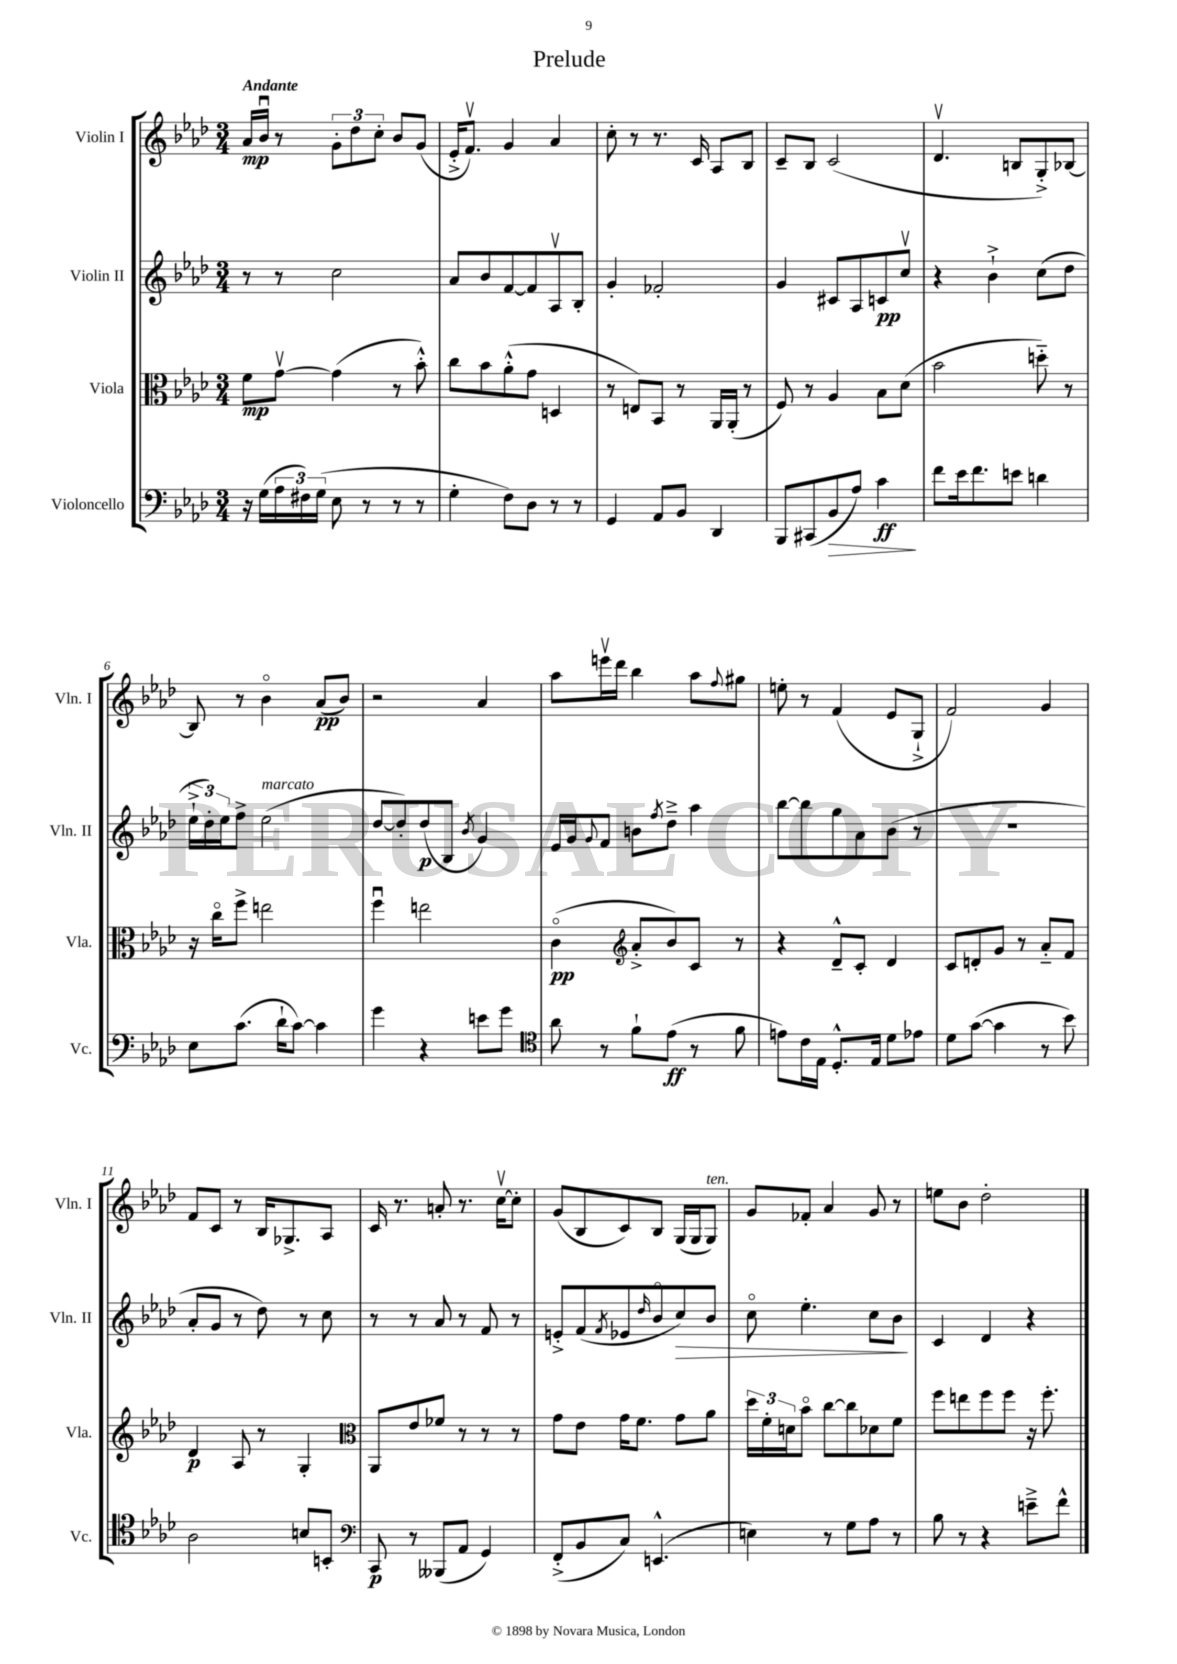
\header { title = "Prelude" }
<<
\new StaffGroup <<
\new Staff = "s0" \with { instrumentName = "Violin I" shortInstrumentName = "Vln. I" } {
    \clef treble \key aes \major \numericTimeSignature \time 3/4 \tempo "Andante"
    aes'16\mp bes'16\downbow r8 \tuplet 3/2 { g'8-. des''8 c''8-. } bes'8 g'8( |
    ees'16-.-> f'8.\upbow) g'4 aes'4 |
    c''8-. r8 r8. c'16 aes8 bes8 |
    c'8-- bes8 c'2( |
    des'4.\upbow b8 g8-.->) bes8~ |
    bes8 r8 bes'4\flageolet aes'8\pp( bes'8) |
    r2 aes'4 |
    aes''8 e'''16\upbow des'''16 bes''4 aes''8 \appoggiatura { f''8 } gis''8 |
    e''8-. r8 f'4( ees'8 g8-!-> |
    f'2) g'4 |
    f'8 c'8 r8 bes16 ges8.-> aes8 |
    c'16 r8. a'8-. r8. c''16~\upbow c''8-. |
    g'8( bes8 c'8) bes8 g16( g16 g8^\markup { \italic "ten." }) |
    g'8 fes'8-. aes'4 g'8 r8 |
    e''8 bes'8 des''2-. \bar "|." |
}
\new Staff = "s1" \with { instrumentName = "Violin II" shortInstrumentName = "Vln. II" } {
    \clef treble \key aes \major \numericTimeSignature \time 3/4
    r8 r8 c''2 |
    aes'8 bes'8 f'8~ f'8 aes8\upbow bes8-. |
    g'4-. fes'2-. |
    g'4 cis'8 aes8 c'8\pp c''8\upbow |
    r4 bes'4-!-> c''8( des''8 |
    \tuplet 3/2 { ees''16-!-> des''16-.) ees''16 } f''8-> ees''2^\markup { \italic "marcato" }( |
    des''8~ des''8-.) des''8\p( bes8 \acciaccatura { bes'8 } g'4) |
    ees'16 g'16 \appoggiatura { g'8 } f'8 b'8 \acciaccatura { f''8 } des''8---> aes''4 |
    bes''8~ bes''8 g''8 aes'8 bes'8( r8 |
    R2. |
    aes'8-. g'8 r8 des''8) r8 c''8 |
    r8 r8 aes'8 r8 f'8 r8 |
    e'8-.-> f'8( \acciaccatura { f'8 } ees'8 \grace { des''16 } bes'8\flageolet c''8\>) bes'8 |
    c''8\flageolet ees''4.-. c''8 bes'8\! |
    c'4 des'4 r4 \bar "|." |
}
\new Staff = "s2" \with { instrumentName = "Viola" shortInstrumentName = "Vla." } {
    \clef alto \key aes \major \numericTimeSignature \time 3/4
    f'8\mp g'8~\upbow g'4( r8 bes'8-.-^) |
    c''8 bes'8 aes'8-.-^( g'8 d4 |
    r8 e8) bes,8 r8 aes,16 aes,16-.( r8 |
    f8) r8 aes4 bes8 des'8( |
    bes'2 d''8-_) r8 |
    r16 c''16\flageolet f''8-> e''2 |
    f''4\downbow e''2 |
    c'4\flageolet\pp( \clef treble aes'8-.-> bes'8) c'8 r8 |
    r4 des'8---^ c'8-. des'4 |
    c'8 d'8-. g'8 r8 aes'8-_ f'8 |
    des'4\p aes8 r8 g4-. |
    \clef alto aes,8 ees'8 fes'8 r8 r8 r8 |
    g'8 ees'8 g'16 f'8. g'8 aes'8 |
    \tuplet 3/2 { des''16 f'16-. d'16 } bes'8\flageolet c''8~ c''8 des'8 f'8 |
    f''8 e''8 f''8 f''8 r16 f''8.-. \bar "|." |
}
\new Staff = "s3" \with { instrumentName = "Violoncello" shortInstrumentName = "Vc." } {
    \clef bass \key aes \major \numericTimeSignature \time 3/4
    r16 g16( \tuplet 3/2 { aes16 fis16) g16( } ees8 r8 r8 r8 |
    g4-. f8) des8 r8 r8 |
    g,4 aes,8 bes,8 des,4 |
    bes,,8 cis,8( bes,8\> aes8) c'4\ff\! |
    f'8 ees'16 f'8. e'8 d'4 |
    ees8 c'8.( des'16-! c'8~) c'4 |
    g'4 r4 e'8 g'8 |
    \clef tenor aes'8 r8 f'8-! ees'8\ff( r8 f'8 |
    e'8) c'16 ees16 des8.-.-^ ees16 des'8 ees'8 |
    des'8 g'8~( g'4 r8 bes'8) |
    aes2 b8 b,8-. |
    \clef bass c,8\p r8 beses,,8( aes,8 g,4) |
    f,8-.->( bes,8 c8) e,4.-^( |
    e4) r8 g8 aes8 r8 |
    bes8 r8 r4 e'8---> f'8-^ \bar "|." |
}
>>
>>
